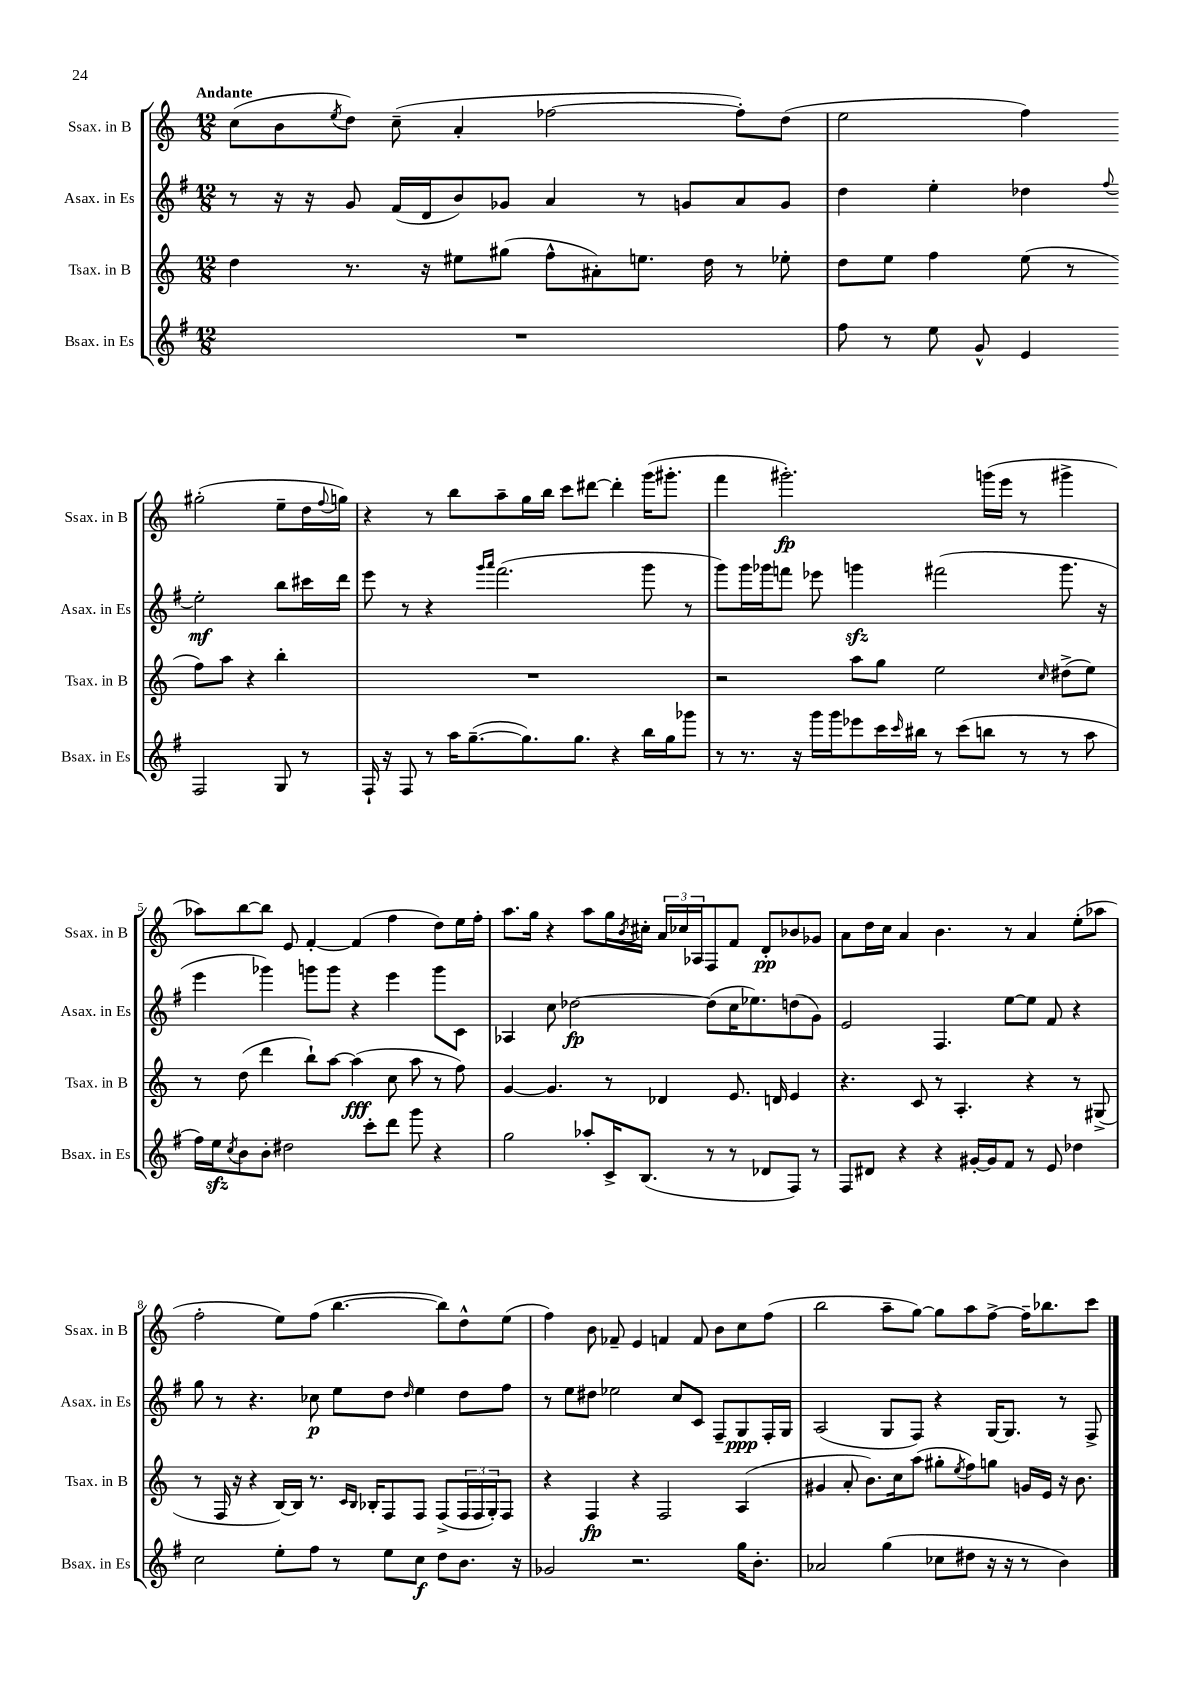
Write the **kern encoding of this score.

**kern	**kern	**kern	**kern
*staff4	*staff3	*staff2	*staff1
*clefG2	*clefG2	*clefG2	*clefG2
*k[f#]	*k[]	*k[f#]	*k[]
*M12/8	*M12/8	*M12/8	*M12/8
1.r	4dd	8r	(8cc
.	.	16r	8b
.	.	16r	.
.	.	.	8qee
.	8.r	8g	8dd)
.	.	(16f#	(8cc~
.	16r	16d	.
.	8ee#	8b)	4a'
.	(8gg#	8g-	.
.	8ff^^	4a	[2ff-
.	8a#')	.	.
.	8.ee	8r	.
.	.	8g	.
.	16dd	.	.
.	8r	8a	8ff-'])
.	8ee-'	8g	(8dd
=	=	=	=
8ff#	8dd	4dd	2ee
8r	8ee	.	.
8ee	4ff	4ee'	.
8g^^	.	.	.
4e	(8ee	4dd-	4ff)
.	8r	.	.
.	.	8qqff#	.
2F#	8ff)	2ee'	(2gg#'
.	8aa	.	.
.	4r	.	.
8G	4bb'	8bb	8ee~
8r	.	16ccc#	16dd
.	.	.	8qqff
.	.	16ddd	16gg)
=	=	=	=
16F#`	1.r	8eee	4r
16r	.	.	.
8F#	.	8r	.
8r	.	4r	8r
16aa	.	.	8bb
([8.gg~	.	.	.
.	.	16qqggg	.
.	.	16qqaaa	.
.	.	(2.fff#	8aa~
8.gg])	.	.	16gg
.	.	.	16bb
.	.	.	8ccc
8.gg	.	.	.
.	.	.	[8ddd#
4r	.	.	4ddd#']
16bb	.	8ggg	(16ggg
16gg	.	.	8.ggg#'
8ggg-	.	8r	.
=	=	=	=
8r	2r	8ggg)	4fff
8.r	.	16ggg	.
.	.	16ggg-	.
.	.	8fff	2.ggg#')
16r	.	.	.
16ggg	.	8eee-	.
16ggg	.	.	.
8eee-	8aa	4ggg	.
16ccc	8gg	.	.
16qqccc	.	.	.
16bb#	.	.	.
8r	2ee	(2fff#	.
(8ccc	.	.	.
8bb	.	.	(16ggg
.	.	.	16eee
8r	.	.	8r
.	16qqcc	.	.
8r	(8dd#^	8.ggg	4ggg#^
8aa	8ee)	.	.
.	.	16r	.
=	=	=	=
16ff#)	8r	4eee	8aa-)
16ee	.	.	.
8qcc	.	.	.
8b	(8dd	.	[8bb
8b'	4ddd	4ggg-)	8bb]
2dd#	.	.	8e
.	8bb`)	8ggg	[4f'
.	[8aa	8ggg	.
.	(4aa]	4r	(4f]
8ccc'	.	.	.
8ddd	8cc	4eee	4ff
8ggg	8aa	.	.
4r	8r	8ggg	8dd)
.	8ff)	8c	16ee
.	.	.	16ff'
=	=	=	=
2gg	[4g	4A-	8.aa
.	.	.	16gg
.	4.g]	8cc	4r
.	.	[2dd-	.
8aa-'	.	.	8aa
16c^	8r	.	16gg
.	.	.	8qb
(8.B	.	.	16cc#'
.	4d-	.	24a
.	.	.	24cc-
.	.	.	24A-
8r	.	(8dd-]	8F
8r	8.e	16cc	8f
.	.	8.ee-)	.
8d-	.	.	8d'
.	16d	.	.
8F#)	4e	(8dd	8b-
8r	.	8g)	8g-
=	=	=	=
8F#	4.r	2e	8a
8d#	.	.	16dd
.	.	.	16cc
4r	.	.	4a
.	8c	.	.
4r	8r	4.F#	4.b
.	4.A'	.	.
[16g#'	.	.	.
16g#]	.	.	.
8f#	.	[8ee	8r
8r	4r	8ee]	4a
8e	.	8f#	.
4dd-	8r	4r	(8ee'
.	(8G#^	.	8aa-
=	=	=	=
2cc	8r	8gg	2ff'
.	16F	8r	.
.	16r	.	.
.	4r	4.r	.
8ee'	[16B)	.	8ee)
.	16B]	.	.
8ff#	8.r	8cc-	(8ff
8r	.	8ee	[4.bb
.	16qqc	.	.
.	16qqB	.	.
.	16B-'	.	.
8ee	8F	8dd	.
.	.	16qqdd	.
8cc	8F	4ee	.
8dd	(8F^	.	8bb])
8.b	24F	8dd	8dd^^
.	24F	.	.
.	24G')	.	.
.	8F	8ff#	(8ee
16r	.	.	.
=	=	=	=
2g-	4r	8r	4ff)
.	.	8ee	.
.	4F	8dd#	8b
.	.	2ee-	8f-~
2.r	4r	.	4e
.	2F	.	4f
.	.	8cc	.
.	.	8c	8f
.	.	8F#~	8b
16gg	(4A	8G	8cc
8.b'	.	.	.
.	.	16F#'	(8ff
.	.	16G	.
=	=	=	=
2a-	4g#	(2A	2bb
.	8a'	.	.
.	8.b)	.	.
(4gg	.	8G	8aa~
.	16cc	.	.
.	(8aa	8F#)	[8gg)
8cc-	8gg#'	4r	8gg]
.	8qee	.	.
8dd#	8ff)	.	8aa
16r	8gg	[16G	[8ff^
16r	.	8.G]	.
8r	16g	.	16ff~]
.	16e	.	8.bb-
4b)	16r	8r	.
.	8.b	.	.
.	.	8F#^	8ccc
==	==	==	==
*-	*-	*-	*-
